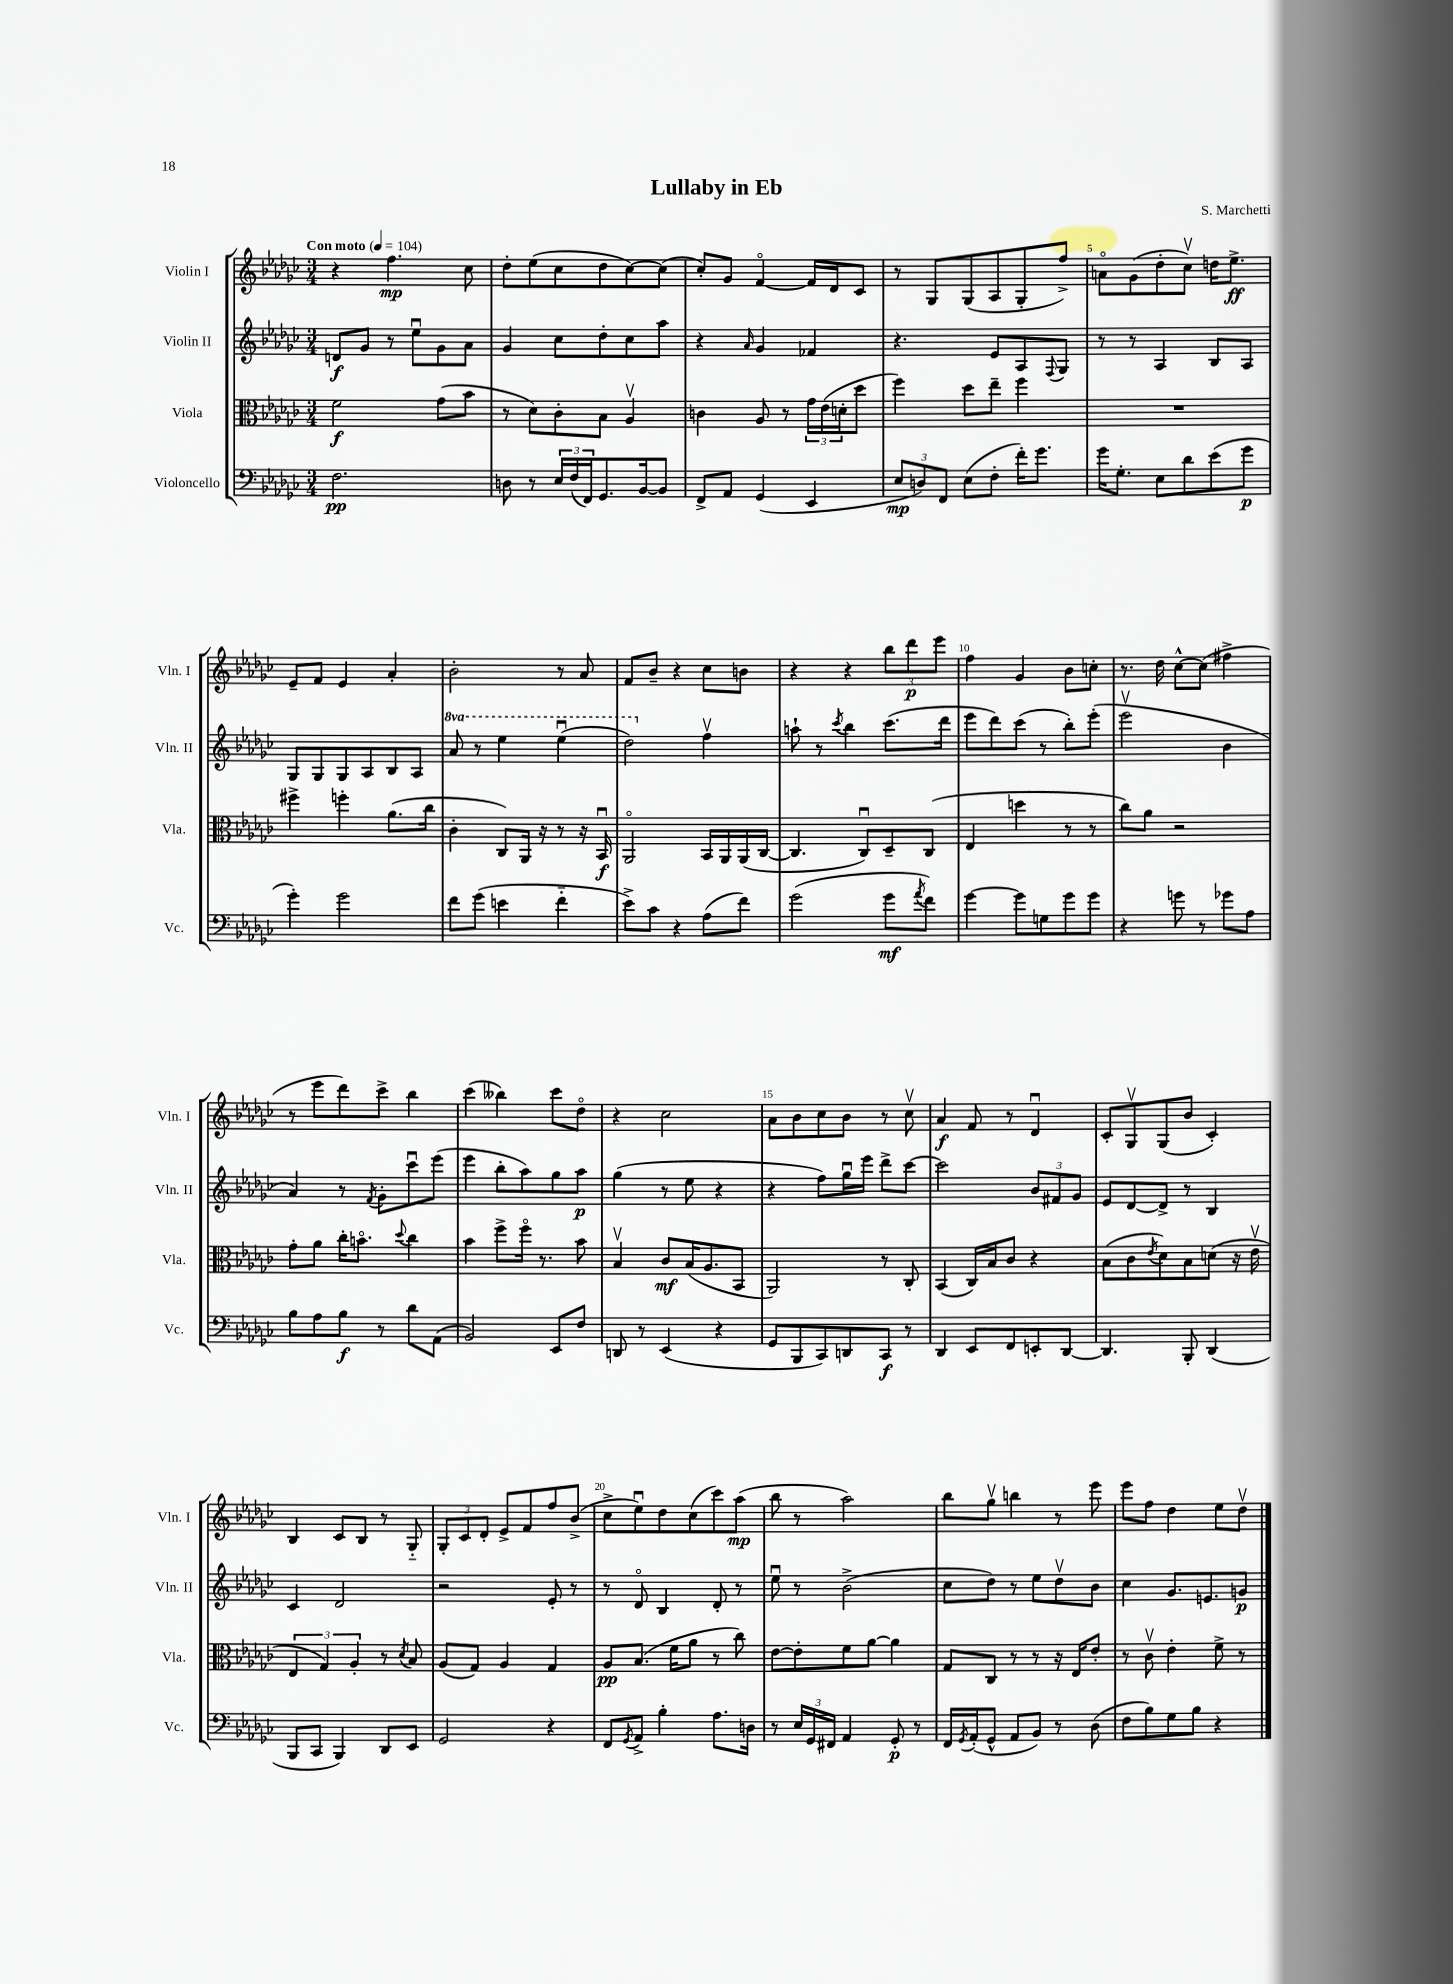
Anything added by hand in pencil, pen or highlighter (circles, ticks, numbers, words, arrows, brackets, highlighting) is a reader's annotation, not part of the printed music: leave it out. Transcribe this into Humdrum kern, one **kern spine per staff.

**kern	**dynam	**kern	**dynam	**kern	**dynam	**kern	**dynam
*part4	*part4	*part3	*part3	*part2	*part2	*part1	*part1
*staff4	*staff4	*staff3	*staff3	*staff2	*staff2	*staff1	*staff1
*I"Violoncello	*	*I"Viola	*	*I"Violin II	*	*I"Violin I	*
*I'Vc.	*	*I'Vla.	*	*I'Vln. II	*	*I'Vln. I	*
*clefF4	*	*clefC3	*	*clefG2	*	*clefG2	*
*k[b-e-a-d-g-c-]	*	*k[b-e-a-d-g-c-]	*	*k[b-e-a-d-g-c-]	*	*k[b-e-a-d-g-c-]	*
*M3/4	*	*M3/4	*	*M3/4	*	*M3/4	*
*MM104	*	*MM104	*	*MM104	*	*MM104	*
=1	=1	=1	=1	=1	=1	=1	=1
!	!	!	!	!	!	!LO:TX:a:B:t=Con moto	!
2.F\	pp	2f\	f	8dn/L	f	4r	.
.	.	.	.	8g-/J	.	.	.
.	.	.	.	8r	.	4.ff\	mp
.	.	.	.	8ee-u\L	.	.	.
.	.	(8g-\L	.	8g-\	.	.	.
.	.	8b-\J	.	8a-\J	.	8cc-\	.
=2	=2	=2	=2	=2	=2	=2	=2
8Dn\	.	8r	.	4g-/	.	8dd-'\L	.
8r	.	8d-\L)	.	.	.	(8ee-\	.
24E-/LL	.	8c-'\	.	8cc-\L	.	8cc-\	.
(24F/	.	.	.	.	.	.	.
24FF/J)	.	.	.	.	.	.	.
8.GG-/	.	8B-\J	.	8dd-'\	.	8dd-\	.
.	.	4A-v/	.	8cc-\	.	[8cc-\)	.
[16BB-/k	.	.	.	.	.	.	.
8BB-/J]	.	.	.	8aa-\J	.	(8cc-\J]	.
=3	=3	=3	=3	=3	=3	=3	=3
8FF^/L	.	4cn\	.	4r	.	8cc-'/L)	.
8AA-/J	.	.	.	.	.	8g-/J	.
.	.	.	.	16qqa-/	.	.	.
(4GG-/	.	8A-/	.	4g-/	.	[4f/	.
.	.	8r	.	.	.	.	.
4EE-/	.	24g-\LL	.	4f-X/	.	16f/LL]	.
.	.	(24e-\	.	.	.	.	.
.	.	.	.	.	.	16d-/J	.
.	.	24dn'\J	.	.	.	.	.
.	.	8dd-\J	.	.	.	8c-/J	.
=4	=4	=4	=4	=4	=4	=4	=4
12E-/L	mp	4ff\)	.	4.r	.	8r	.
12Dn/)	.	.	.	.	.	.	.
.	.	.	.	.	.	8G-/L	.
12FF/J	.	.	.	.	.	.	.
(8E-\L	.	8dd-\L	.	.	.	(8G-/	.
8F'\J	.	8ee-~\J	.	8e-/L	.	8A-/	.
16f'\KL)	.	4ff\	.	8A-/	.	8G-'/	.
8.g-\J	.	.	.	.	.	.	.
.	.	.	.	8qqF/	.	.	.
.	.	.	.	8G-/J	.	8ff^/J)	.
=5	=5	=5	=5	=5	=5	=5	=5
16g-\KL	.	2.r	.	8r	.	8an\L	.
8.G-'\J	.	.	.	.	.	.	.
.	.	.	.	8r	.	(8g-\	.
8E-\L	.	.	.	4A-/	.	8dd-'\	.
8d-\	.	.	.	.	.	8cc-v\J)	.
(8e-\	.	.	.	8B-/L	.	16ddn\KL	.
.	.	.	.	.	.	8.ee-^\J	ff
8g-\J	p	.	.	8A-/J	.	.	.
!!LO:LB:g=z
=6	=6	=6	=6	=6	=6	=6	=6
4g-'\)	.	4ff#X^\	.	8G-/L	.	8e-~/L	.
.	.	.	.	8G-/	.	8f/J	.
2g-\	.	4ffn'\	.	8G-/	.	4e-/	.
.	.	.	.	8A-/	.	.	.
.	.	(8.a-\L	.	8B-/	.	4a-'/	.
.	.	.	.	8A-/J	.	.	.
.	.	16cc-\Jk	.	.	.	.	.
=7	=7	=7	=7	=7	=7	=7	=7
*	*	*	*	*8va	*	*	*
8f\L	.	4c-'\	.	8aa-/	.	2b-'\	.
(8g-\J	.	.	.	8r	.	.	.
4en\	.	8C-/L)	.	4eee-\	.	.	.
.	.	16AA-/Jk	.	.	.	.	.
.	.	16r	.	.	.	.	.
4f\	.	8r	.	(4eee-u\	.	8r	.
.	.	16r	.	.	.	8a-/	.
.	.	16BB-u/	f	.	.	.	.
=8	=8	=8	=8	=8	=8	=8	=8
8e-^\L)	.	2AA-/	.	2ddd-\)	.	8f/L	.
8c-\J	.	.	.	.	.	8b-~/J	.
4r	.	.	.	.	.	4r	.
*	*	*	*	*X8va	*	*	*
(8A-\L	.	16BB-/LL	.	4ffv\	.	8cc-\L	.
.	.	16AA-/	.	.	.	.	.
8f\J)	.	(16AA-/	.	.	.	8bn\J	.
.	.	[16C-/JJ	.	.	.	.	.
=9	=9	=9	=9	=9	=9	=9	=9
(2g-\	.	4.C-/]	.	8aan`\	.	4r	.
.	.	.	.	8r	.	.	.
.	.	.	.	8qccc-/	.	.	.
.	.	.	.	4bb-\	.	4r	.
.	.	8C-u/L)	.	.	.	.	.
8g-\L	mf	8D-~/	.	(8.ccc-\L	.	12bb-\L	.
.	.	.	.	.	.	12ddd-\	p
8qa-/	.	.	.	.	.	.	.
8f\J)	.	(8C-/J	.	.	.	.	.
.	.	.	.	.	.	12eee-\J	.
.	.	.	.	16ddd-\Jk	.	.	.
=10	=10	=10	=10	=10	=10	=10	=10
[4g-\	.	4E-/	.	8eee-\L	.	4ff\	.
.	.	.	.	8ddd-\)	.	.	.
8g-\L]	.	4ddn\	.	(8ccc-\J	.	4g-/	.
8Gn\	.	.	.	8r	.	.	.
8g-\	.	8r	.	8bb-'\L)	.	8b-\L	.
8g-\J	.	8r	.	(8eee-'\J	.	8ccn'\J	.
=11	=11	=11	=11	=11	=11	=11	=11
4r	.	8cc-\L)	.	2eee-v\	.	8.r	.
.	.	8a-\J	.	.	.	.	.
.	.	.	.	.	.	16dd-\	.
8gn\	.	2r	.	.	.	[8cc-^^\L	.
8r	.	.	.	.	.	(8cc-\J]	.
8g-X\L	.	.	.	4b-\	.	4ff#X^\	.
8A-\J	.	.	.	.	.	.	.
!!LO:LB:g=z
=12	=12	=12	=12	=12	=12	=12	=12
8B-\L	.	8g-'\L	.	4a-/)	.	8r	.
8A-\	.	8a-\J	.	.	.	8eee-\L	.
8B-\J	f	16cc-'\KL	.	8r	.	8ddd-\)	.
.	.	8.bn\J	.	.	.	.	.
.	.	.	.	8qf/	.	.	.
8r	.	.	.	8g-'\L	.	8ccc-^\J	.
.	.	8qqdd-/	.	.	.	.	.
8d-\L	.	4cc-\	.	8ccc-u\	.	4bb-\	.
(8AA-\J	.	.	.	(8eee-\J	.	.	.
=13	=13	=13	=13	=13	=13	=13	=13
2BB-/)	.	4b-\	.	4eee-\	.	(4ccc-\	.
.	.	8ff^\L	.	8bb-'\L	.	4bb--X\)	.
.	.	16ff\Jk	.	8aa-\)	.	.	.
.	.	8.r	.	.	.	.	.
8EE-/L	.	.	.	8gg-\	.	8ccc-\L	.
8F/J	.	8b-\	.	8aa-\J	p	8dd-\J	.
=14	=14	=14	=14	=14	=14	=14	=14
8DDn/	.	4B-v/	.	(4gg-\	.	4r	.
8r	.	.	.	.	.	.	.
(4EE-/	.	8c-/L	mf	8r	.	2cc-\	.
.	.	(16B-/K	.	8ee-\	.	.	.
.	.	8.A-/	.	.	.	.	.
4r	.	.	.	4r	.	.	.
.	.	8BB-/J	.	.	.	.	.
=15	=15	=15	=15	=15	=15	=15	=15
8GG-/L	.	2AA-/)	.	4r	.	8a-\L	.
8BBB-/	.	.	.	.	.	8b-\	.
8CC-/)	.	.	.	8ff\L)	.	8cc-\	.
8DDn/	.	.	.	16gg-u\L	.	8b-\J	.
.	.	.	.	16eee-\JJ	.	.	.
8CC-/J	f	8r	.	8ddd-^\L	.	8r	.
8r	.	8C-'/	.	[8ccc-\J	.	8cc-v\	.
=16	=16	=16	=16	=16	=16	=16	=16
4DD-/	.	(4BB-/	.	2ccc-\]	.	4a-/	f
8EE-/L	.	16C-/LL)	.	.	.	8f/	.
.	.	16B-/J	.	.	.	.	.
8FF/	.	8c-/J	.	.	.	8r	.
8EEn'/	.	4r	.	12b-/L	.	4d-u/	.
.	.	.	.	12f#X/	.	.	.
[8DD-/J	.	.	.	.	.	.	.
.	.	.	.	12g-/J	.	.	.
=17	=17	=17	=17	=17	=17	=17	=17
4.DD-/]	.	(8B-\L	.	8e-/L	.	8c-'/L	.
.	.	8c-\	.	[8d-/	.	8G-v/	.
.	.	8qe-/	.	.	.	.	.
.	.	8d-\)	.	8d-^/J]	.	(8G-/	.
8BBB-'/	.	8B-\	.	8r	.	8b-/J	.
(4DD-/	.	(8dn\J	.	4B-/	.	4c-'/)	.
.	.	16r	.	.	.	.	.
.	.	16e-v\	.	.	.	.	.
!!LO:LB:g=z
=18	=18	=18	=18	=18	=18	=18	=18
8BBB-/L	.	6E-/	.	4c-/	.	4B-/	.
8CC-/J	.	.	.	.	.	.	.
.	.	6G-/)	.	.	.	.	.
4BBB-/)	.	.	.	2d-/	.	8c-/L	.
.	.	6A-'/	.	.	.	.	.
.	.	.	.	.	.	8B-/J	.
8DD-/L	.	8r	.	.	.	8r	.
.	.	8qd-/	.	.	.	.	.
8EE-/J	.	8B-/	.	.	.	8G-/	.
=19	=19	=19	=19	=19	=19	=19	=19
2GG-/	.	(8A-/L	.	2r	.	12G-'/L	.
.	.	.	.	.	.	12c-/	.
.	.	8G-/J)	.	.	.	.	.
.	.	.	.	.	.	12d-'/J	.
.	.	4A-/	.	.	.	8e-^/L	.
.	.	.	.	.	.	8f/	.
4r	.	4G-/	.	8e-'/	.	8ff/	.
.	.	.	.	8r	.	(8b-^/J	.
=20	=20	=20	=20	=20	=20	=20	=20
8FF/L	.	8A-/L	pp	8r	.	8cc-^\L	.
8qGG-/	.	.	.	.	.	.	.
8AA-^/J	.	(8.B-/J	.	8d-/	.	8ee-u\)	.
4B-'\	.	.	.	4B-/	.	8dd-\	.
.	.	16f\KL	.	.	.	.	.
.	.	8a-\J	.	.	.	(8cc-\	.
8.A-\L	.	8r	.	8d-'/	.	8ccc-\)	.
.	.	8cc-\)	.	8r	.	(8aa-\J	mp
16Dn\Jk	.	.	.	.	.	.	.
=21	=21	=21	=21	=21	=21	=21	=21
8r	.	[8e-\L	.	8ee-u\	.	8bb-\	.
24E-/LL	.	8e-'\]	.	8r	.	8r	.
24GG-/	.	.	.	.	.	.	.
24FF#X/JJ	.	.	.	.	.	.	.
4AA-/	.	8f\	.	(2b-^\	.	2aa-\)	.
.	.	[8a-\J	.	.	.	.	.
8GG-'/	p	4a-\]	.	.	.	.	.
8r	.	.	.	.	.	.	.
=22	=22	=22	=22	=22	=22	=22	=22
16FF/LL	.	8G-/L	.	8cc-\L	.	8bb-\L	.
8qGG-/	.	.	.	.	.	.	.
(16AA-'/J	.	.	.	.	.	.	.
8GG-^^/J	.	8C-/J	.	8dd-\J)	.	8gg-v\J	.
8AA-/L	.	8r	.	8r	.	4bbn\	.
8BB-/J)	.	8r	.	8ee-\L	.	.	.
8r	.	16r	.	8dd-v\	.	8r	.
.	.	16E-/KL	.	.	.	.	.
(8D-\	.	8e-'/J	.	8b-\J	.	8eee-\	.
=23	=23	=23	=23	=23	=23	=23	=23
8F\L	.	8r	.	4cc-\	.	8eee-\L	.
8B-\)	.	8c-v\	.	.	.	8ff\J	.
8G-\	.	4e-'\	.	8.g-/L	.	4dd-\	.
8B-\J	.	.	.	.	.	.	.
.	.	.	.	8.en/	.	.	.
4r	.	8f^\	.	.	.	8ee-\L	.
.	.	8r	.	8gn/J	p	8dd-v\J	.
==	==	==	==	==	==	==	==
*-	*-	*-	*-	*-	*-	*-	*-
